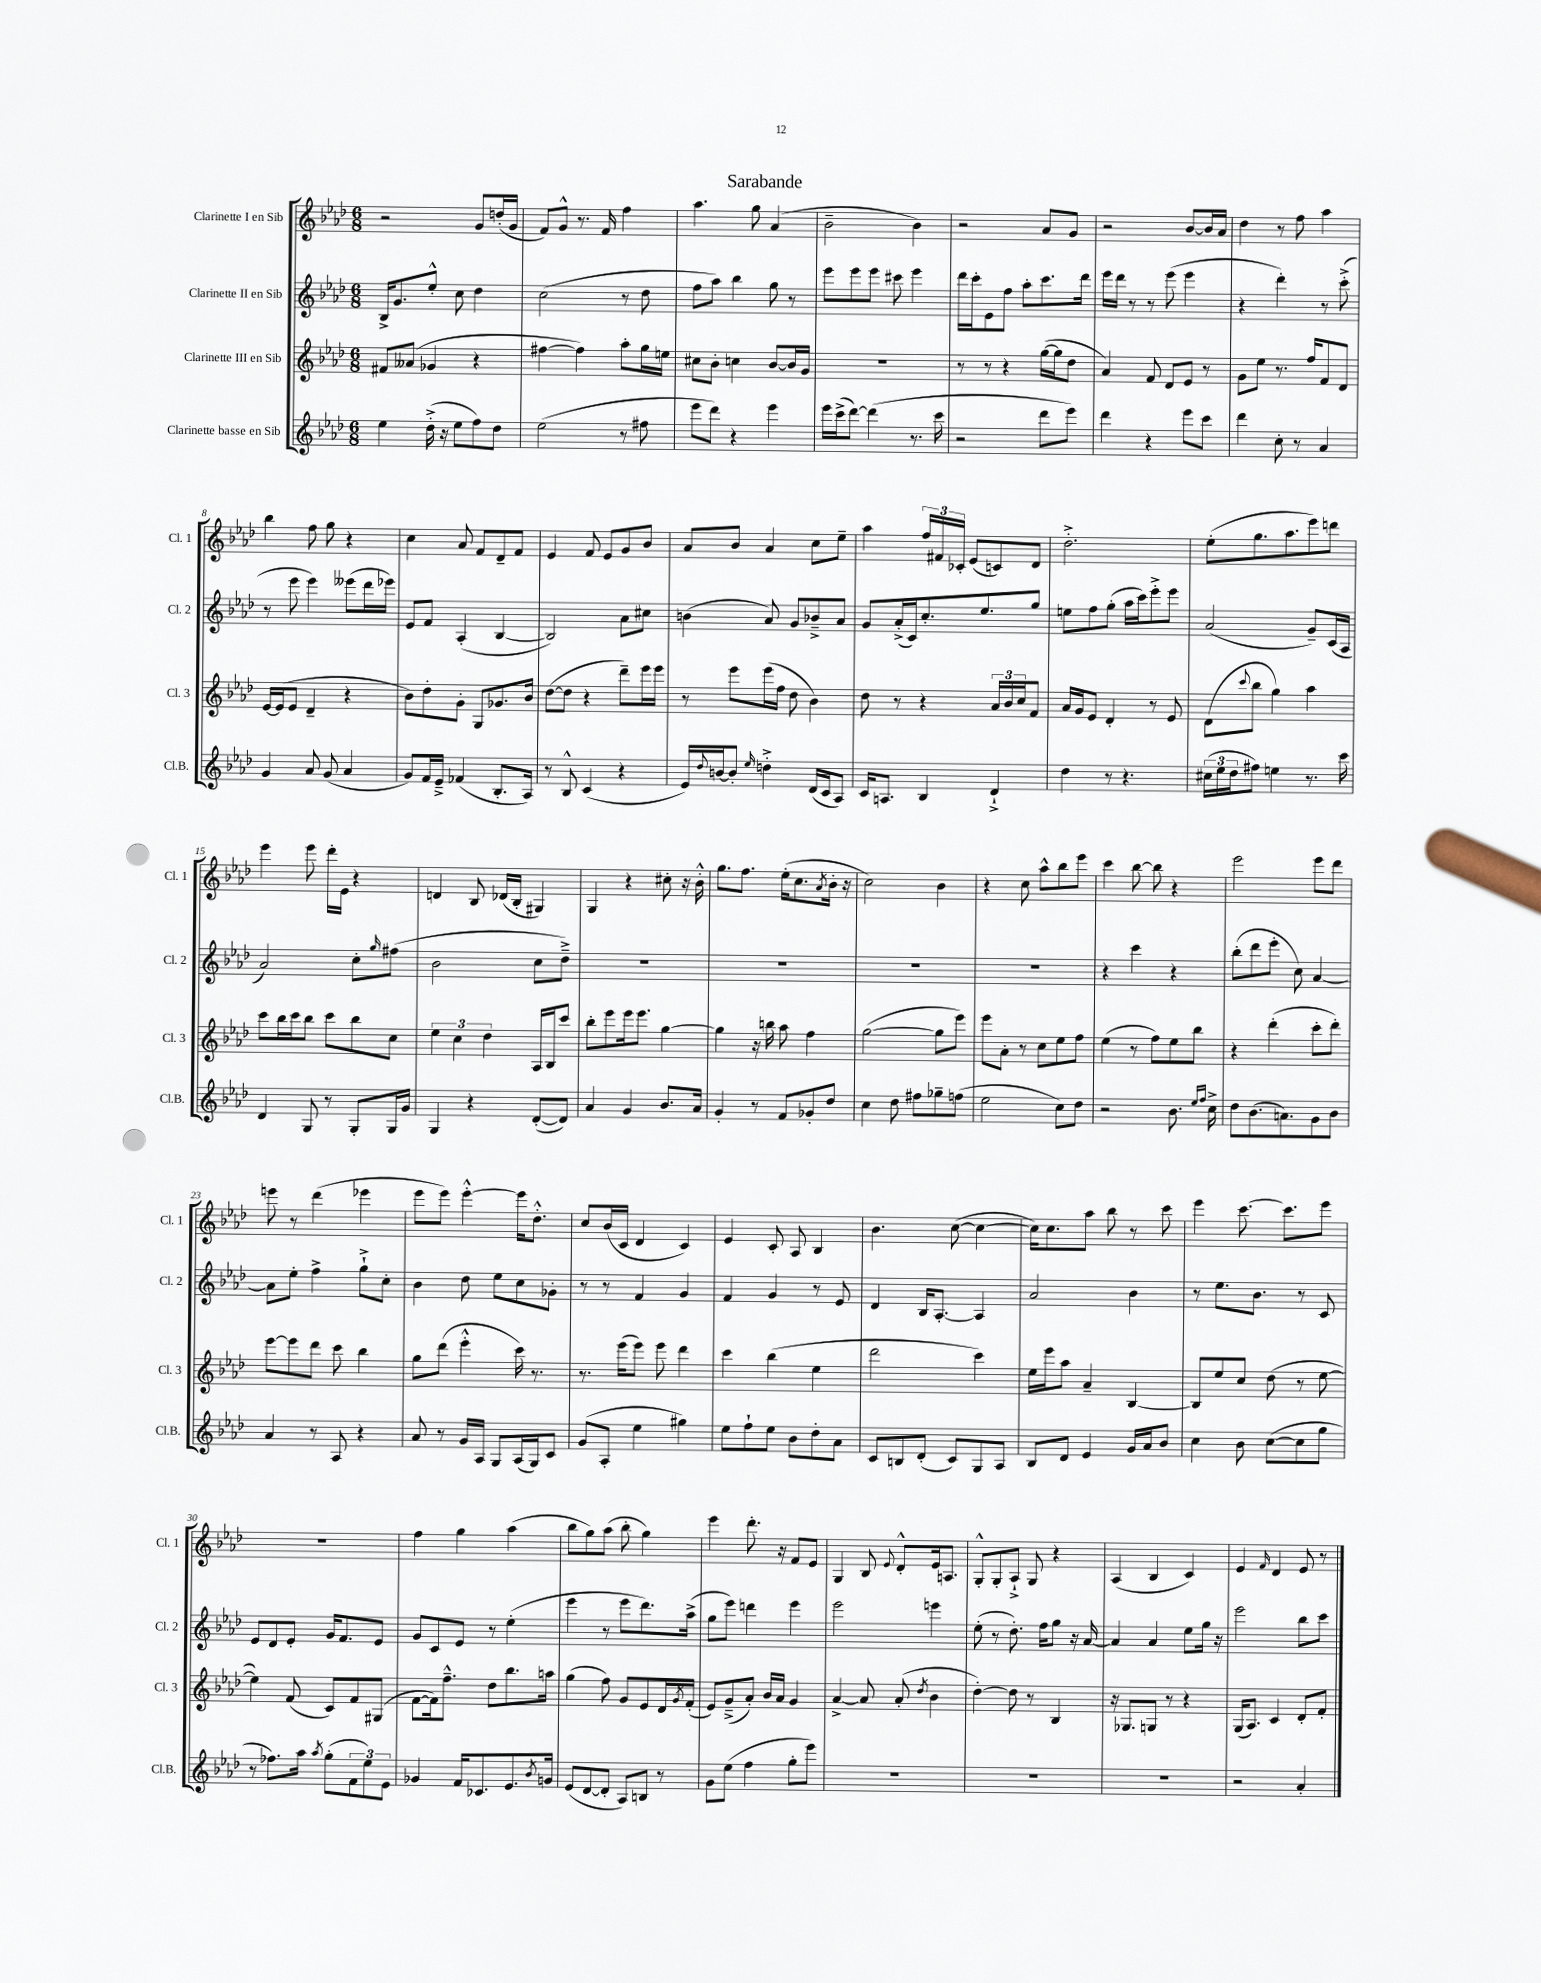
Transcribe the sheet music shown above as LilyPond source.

\header { title = "Sarabande" }
<<
\new StaffGroup <<
\new Staff = "s0" \with { instrumentName = "Clarinette I en Sib" shortInstrumentName = "Cl. 1" } {
    \clef treble \key aes \major \numericTimeSignature \time 6/8
    r2 g'8 d''16-.( g'16 |
    f'8) g'8-^ r8. f'16 f''4 |
    aes''4. g''8 aes'4( |
    bes'2-- bes'4) |
    r2 aes'8 g'8 |
    r2 bes'8~ bes'16 aes'16 |
    des''4 r8 f''8 aes''4 |
    bes''4 f''8 g''8 r4 |
    c''4 aes'8 f'8 des'8-- f'8 |
    ees'4 f'8 ees'8 g'8 bes'8 |
    aes'8 bes'8 aes'4 c''8 ees''8-- |
    aes''4 \tuplet 3/2 { f''16 fis'16 ces'16-. } ees'8( c'8) des'8 |
    des''2.-.-> |
    ees''8-.( g''8. aes''8. ees'''8) d'''8 |
    ees'''4 ees'''8 des'''16-. ees'16 r4 |
    d'4 bes8 des'16( bes16-. gis4) |
    g4 r4 cis''8-. r16 bes'16-.-^ |
    g''8. f''8. ees''16-.( c''8. \acciaccatura { aes'8 } bes'16-. r16 |
    c''2) bes'4 |
    r4 c''8 aes''8-^ bes''8 ees'''8 |
    c'''4 bes''8~ bes''8 r4 |
    ees'''2 ees'''8 des'''8 |
    e'''8 r8 des'''4( ees'''4 |
    ees'''8 ees'''8) ees'''4~-.-^ ees'''16 des''8.-.-^ |
    c''8 bes'16( c'16 des'4 c'4) |
    ees'4 c'8-. aes8 bes4 |
    bes'4. c''8~( c''4~ |
    c''16) c''8. aes''8 bes''8 r8 c'''8 |
    ees'''4 c'''8.~ c'''8. ees'''8 |
    R2. |
    f''4 g''4 aes''4( |
    bes''8 g''8) aes''8( bes''8-. g''4) |
    ees'''4 des'''8.-. r16 f'8 ees'8 |
    g4 bes8 \appoggiatura { ees'8 } des'8-.-^ ees'16 a8. |
    g8-.-^ g8-. aes8-!-> g8 r4 |
    aes4( bes4 c'4) |
    ees'4 \grace { f'16 } des'4 ees'8 r8 \bar "|." |
}
\new Staff = "s1" \with { instrumentName = "Clarinette II en Sib" shortInstrumentName = "Cl. 2" } {
    \clef treble \key aes \major \numericTimeSignature \time 6/8
    bes16-> g'8. ees''8-.-^ c''8 des''4 |
    c''2( r8 des''8 |
    f''8 aes''8) bes''4 g''8 r8 |
    ees'''8 ees'''8 ees'''8 cis'''8 ees'''4 |
    des'''16 c'''16-. ees'8 f''8 aes''8-. c'''8. des'''16 |
    ees'''16 des'''16 r8 r8 ees'''8( ees'''4 |
    r4 des'''4-.) r8 c'''8-.->( |
    r8 ees'''8 ees'''4) eeses'''8( des'''16 ees'''16) |
    ees'8 f'8 aes4-.( bes4~ |
    bes2) aes'8 cis''8 |
    b'4( aes'8) g'8 bes'8---> aes'8 |
    g'8 aes'16-.->( c'16) c''8.-. ees''8. g''8 |
    e''8 f''8 g''8-.( aes''16 c'''16) ees'''8-.-> ees'''8 |
    aes'2( g'8--) c'16( aes16 |
    aes'2) c''8-. \grace { g''16 } fis''8( |
    bes'2 c''8 des''8--->) |
    R2. |
    R2. |
    R2. |
    R2. |
    r4 c'''4 r4 |
    bes''8-.( des'''8 ees'''8-. c''8) aes'4~ |
    aes'8 ees''8-. f''4-> g''8-!-> c''8-. |
    bes'4 des''8 ees''8 c''8 ges'8-. |
    r8 r8 f'4 g'4 |
    f'4 g'4 r8 ees'8 |
    des'4 bes16 aes8.~-. aes4 |
    aes'2 bes'4 |
    r8 ees''8. bes'8. r8 c'8 |
    ees'8 des'8 ees'8-. g'16 f'8. ees'8 |
    g'8 c'8 ees'8 r8 ees''4-.( |
    ees'''4 r8 ees'''8 des'''8.) aes''16->( |
    g''8 ees'''8) d'''4 ees'''4 |
    ees'''2 e'''4 |
    ees''8-.( r8 des''8.-.) f''16 g''8 r16 aes'16~ |
    aes'4 aes'4 ees''8 g''16 r16 |
    ees'''2 bes''8 c'''8 \bar "|." |
}
\new Staff = "s2" \with { instrumentName = "Clarinette III en Sib" shortInstrumentName = "Cl. 3" } {
    \clef treble \key aes \major \numericTimeSignature \time 6/8
    fis'8 aeses'8( ges'4 r4 |
    fis''4~ fis''4) aes''8-. g''16 e''16 |
    cis''8 bes'8-. c''4 bes'8~ bes'16 g'16 |
    R2. |
    r8 r8 r4 g''16~( g''16 des''8 |
    aes'4) f'8 des'8 ees'8 r8 |
    g'8 ees''8 r8. f''16 f'8 des'8 |
    ees'16~ ees'16( ees'8 des'4-- r4 |
    bes'8) des''8-. g'8-. g8 ges'8. bes'16 |
    des''8~( des''8 r4 des'''8--) ees'''16 ees'''16 |
    r8 ees'''8 ees'''16( f''16 des''8 bes'4) |
    des''8 r8 r4 \tuplet 3/2 { aes'16 bes'16 c''16 } f'8 |
    aes'16 g'16 ees'8 des'4-. r8 ees'8 |
    des'8( \appoggiatura { c'''8 } bes''8 g''4) aes''4 |
    c'''8 bes''16 c'''16 bes''8 c'''8 bes''8 c''8 |
    \tuplet 3/2 { ees''4 c''4 des''4 } aes16 bes16 c'''8 |
    bes''8-. ees'''8 ees'''16 ees'''8. g''4~ |
    g''4 r16 b''16 aes''8 f''4 |
    g''2~( g''8 ees'''8) |
    ees'''8 aes'8-. r8 c''8 ees''8 f''8 |
    ees''4( r8 f''8) ees''8 bes''8 |
    r4 des'''4-.( c'''8-. des'''8-.) |
    ees'''8~ ees'''8 des'''8 c'''8 bes''4 |
    g''8 des'''8( ees'''4-.-^ c'''16) r8. |
    r8. ees'''16( ees'''8) ees'''8 des'''4 |
    c'''4 bes''4( ees''4 |
    des'''2 c'''4) |
    ees''16 ees'''16 aes''8 aes'4-- bes4~ |
    bes8 ees''8 c''8 des''8( r8 ees''8~ |
    ees''4) f'8( c'8) f'8 gis8( |
    f'8~ f'16) f''8.---^ des''8 bes''8. a''16 |
    g''4( f''8) g'8 ees'8 des'16 \acciaccatura { g'8 } f'16-.( |
    ees'8) g'8--->( aes'8-.) bes'16 aes'16 g'4 |
    aes'4~-> aes'8 aes'8-.( \acciaccatura { des''8 } bes'4 |
    des''4~-.) des''8 r8 bes4 |
    r16 ges8. g8 r8 r4 |
    g16( aes8.) c'4 des'8-. f'8-. \bar "|." |
}
\new Staff = "s3" \with { instrumentName = "Clarinette basse en Sib" shortInstrumentName = "Cl.B." } {
    \clef treble \key aes \major \numericTimeSignature \time 6/8
    ees''4 des''16-.->( r16 ees''8 f''8) des''8 |
    ees''2( r8 fis''8 |
    ees'''8 des'''8) r4 ees'''4 |
    ees'''16 c'''16->( des'''8~) des'''4( r8. c'''16 |
    r2 des'''8 ees'''8) |
    des'''4 r4 ees'''8 c'''8 |
    des'''4 c''8-. r8 aes'4 |
    g'4 aes'8 g'8( aes'4 |
    g'8) f'16 ees'16---> fes'4( bes8.-. aes16) |
    r8 bes8-^ c'4( r4 |
    ees'16) \appoggiatura { des''8 } b'16~ b'8-. \grace { ees''16 } d''4-.-> des'16( c'16 aes8) |
    c'16 a8. bes4 des'4-!-> |
    des''4 r8 r4. |
    \tuplet 3/2 { cis''16( ees''16 des''16 } fis''8) e''4 r8. c'''16 |
    des'4 g8 r8 g8-. g16 g'16 |
    g4 r4 des'8~-.( des'8) |
    aes'4 g'4 bes'8. aes'16 |
    g'4-. r8 f'8 ges'8-. des''8 |
    c''4 des''8 fis''8 ges''8-- f''8( |
    ees''2 c''8) des''8 |
    r2 bes'8. \grace { ees''16 f''16 } c''16-> |
    des''8 bes'8.( a'8.) g'8 bes'8 |
    aes'4 r8 aes8 r4 |
    aes'8 r8 g'16 aes16 g8 aes16( g16) c'8 |
    g'8( aes8-. ees''4 gis''4) |
    ees''8 f''8-! ees''8 bes'8 des''8-. aes'8 |
    c'8 b8 des'8-.( c'8) g8 aes8 |
    bes8 des'8 ees'4 g'16 aes'16 bes'8 |
    c''4 bes'8 c''8~( c''8 g''8 |
    r8 fes''8.) aes''16 \acciaccatura { aes''8 } g''8-.( \tuplet 3/2 { f'8 ees''8) ees'8 } |
    ges'4 f'16 ces'8. ees'8. \acciaccatura { bes'8 } g'16 |
    ees'8( des'8~ des'8-. aes8) b8 r8 |
    g'8 ees''8( f''4 g''8-. ees'''8) |
    R2. |
    R2. |
    R2. |
    r2 aes'4-. \bar "|." |
}
>>
>>
